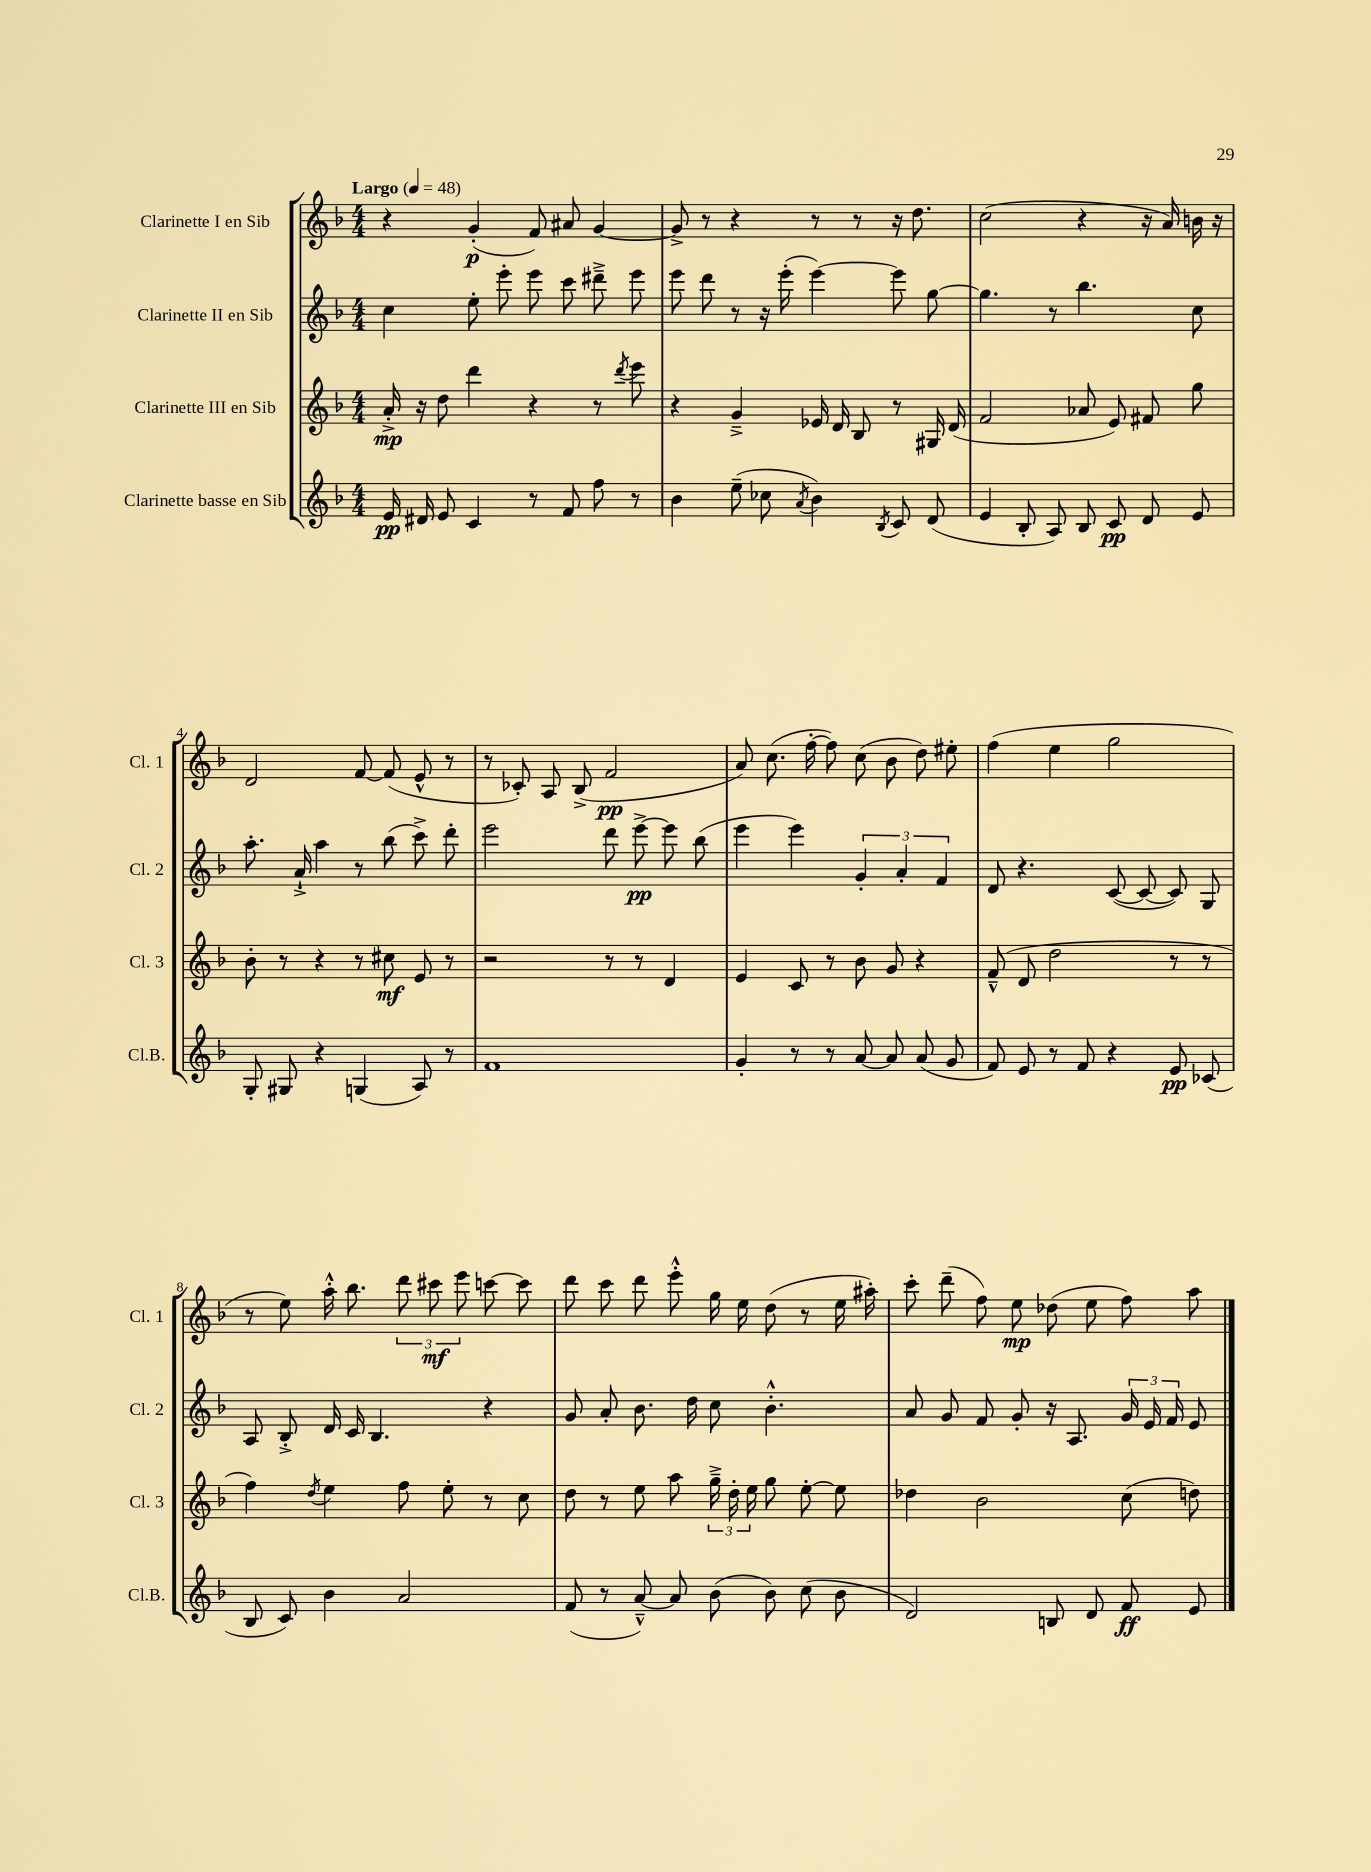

**kern	**dynam	**kern	**dynam	**kern	**dynam	**kern	**dynam
*part4	*part4	*part3	*part3	*part2	*part2	*part1	*part1
*staff4	*staff4	*staff3	*staff3	*staff2	*staff2	*staff1	*staff1
*I"Clarinette basse en Sib	*	*I"Clarinette III en Sib	*	*I"Clarinette II en Sib	*	*I"Clarinette I en Sib	*
*I'Cl.B.	*	*I'Cl. 3	*	*I'Cl. 2	*	*I'Cl. 1	*
*clefG2	*	*clefG2	*	*clefG2	*	*clefG2	*
*k[b-]	*	*k[b-]	*	*k[b-]	*	*k[b-]	*
*M4/4	*	*M4/4	*	*M4/4	*	*M4/4	*
*MM48	*	*MM48	*	*MM48	*	*MM48	*
=1	=1	=1	=1	=1	=1	=1	=1
!	!	!	!	!	!	!LO:TX:a:B:t=Largo	!
16e/	pp	16a'^/	mp	4cc\	.	4r	.
16d#X/	.	16r	.	.	.	.	.
8e/	.	8dd\	.	.	.	.	.
4c/	.	4ddd\	.	8ee'\	.	(4g'/	p
.	.	.	.	8eee'\	.	.	.
8r	.	4r	.	8eee\	.	8f/)	.
8f/	.	.	.	8ccc\	.	8a#X/	.
8ff\	.	8r	.	8ddd#X~^\	.	[4g/	.
.	.	8qddd/	.	.	.	.	.
8r	.	8eee\	.	8eee\	.	.	.
=2	=2	=2	=2	=2	=2	=2	=2
4b-\	.	4r	.	8eee\	.	8g^/]	.
.	.	.	.	8ddd\	.	8r	.
(8ee~\	.	4g~^/	.	8r	.	4r	.
8cc-X\	.	.	.	16r	.	.	.
.	.	.	.	(16eee'\	.	.	.
8qa/	.	.	.	.	.	.	.
4b-\)	.	16e-X/	.	[4eee\)	.	8r	.
.	.	16d/	.	.	.	.	.
.	.	8B-/	.	.	.	8r	.
8qB-/	.	.	.	.	.	.	.
8c/	.	8r	.	8eee\]	.	16r	.
.	.	.	.	.	.	8.dd\	.
(8d/	.	16G#X/	.	[8gg\	.	.	.
.	.	(16d/	.	.	.	.	.
=3	=3	=3	=3	=3	=3	=3	=3
4e/	.	2f/	.	4.gg\]	.	(2cc\	.
8B-'/	.	.	.	.	.	.	.
8A/)	.	.	.	8r	.	.	.
8B-/	.	8a-X/	.	4.bb-\	.	4r	.
8c/	pp	8e/)	.	.	.	.	.
8d/	.	8f#X/	.	.	.	16r	.
.	.	.	.	.	.	16a/)	.
8e/	.	8gg\	.	8cc\	.	16bn\	.
.	.	.	.	.	.	16r	.
!!LO:LB:g=z
=4	=4	=4	=4	=4	=4	=4	=4
8G'/	.	8b-'\	.	8.aa'\	.	2d/	.
8G#X/	.	8r	.	.	.	.	.
.	.	.	.	16a`^/	.	.	.
4r	.	4r	.	4aa\	.	.	.
(4Gn/	.	8r	.	8r	.	[8f/	.
.	.	8cc#X\	mf	(8bb-\	.	(8f/]	.
8A/)	.	8e/	.	8ccc^\)	.	8e^^/	.
8r	.	8r	.	8ddd'\	.	8r	.
=5	=5	=5	=5	=5	=5	=5	=5
1f	.	2r	.	2eee\	.	8r	.
.	.	.	.	.	.	8c-X'/)	.
.	.	.	.	.	.	8A/	.
.	.	.	.	.	.	(8B-^/	.
.	.	8r	.	8ddd\	.	2f/	pp
.	.	8r	.	[8eee^\	pp	.	.
.	.	4d/	.	8eee\]	.	.	.
.	.	.	.	(8bb-\	.	.	.
=6	=6	=6	=6	=6	=6	=6	=6
4g'/	.	4e/	.	4eee\	.	8a/)	.
.	.	.	.	.	.	(8.cc\	.
8r	.	8c/	.	4eee\)	.	.	.
.	.	.	.	.	.	[16ff'\	.
8r	.	8r	.	.	.	8ff\])	.
[8a/	.	8b-\	.	6g'/	.	(8cc\	.
8a/]	.	8g/	.	.	.	8b-\	.
.	.	.	.	6a'/	.	.	.
(8a/	.	4r	.	.	.	8dd\)	.
.	.	.	.	6f/	.	.	.
8g/	.	.	.	.	.	8ee#X'\	.
=7	=7	=7	=7	=7	=7	=7	=7
8f/)	.	(8f~^^/	.	8d/	.	(4ff\	.
8e/	.	8d/	.	4.r	.	.	.
8r	.	2dd\	.	.	.	4ee\	.
8f/	.	.	.	.	.	.	.
4r	.	.	.	([8c/	.	2gg\	.
.	.	.	.	8c/_	.	.	.
8e/	pp	8r	.	8c/])	.	.	.
(8c-X/	.	8r	.	8G/	.	.	.
!!LO:LB:g=z
=8	=8	=8	=8	=8	=8	=8	=8
8B-/	.	4ff\)	.	8A/	.	8r	.
8c/)	.	.	.	8B-'^/	.	8ee\)	.
.	.	8qdd/	.	.	.	.	.
4b-\	.	4ee\	.	16d/	.	16aa'^^\	.
.	.	.	.	16c/	.	8.bb-\	.
.	.	.	.	4.B-/	.	.	.
2a/	.	8ff\	.	.	.	12ddd\	.
.	.	.	.	.	.	12ccc#X\	mf
.	.	8ee'\	.	.	.	.	.
.	.	.	.	.	.	12eee\	.
.	.	8r	.	4r	.	[8cccn\	.
.	.	8cc\	.	.	.	8ccc\]	.
=9	=9	=9	=9	=9	=9	=9	=9
(8f/	.	8dd\	.	8g/	.	8ddd\	.
8r	.	8r	.	8a'/	.	8ccc\	.
[8a~^^/)	.	8ee\	.	8.b-\	.	8ddd\	.
8a/]	.	8aa\	.	.	.	8eee'^^\	.
.	.	.	.	16dd\	.	.	.
(8b-\	.	24gg~^\	.	8cc\	.	16gg\	.
.	.	24dd'\	.	.	.	.	.
.	.	.	.	.	.	16ee\	.
.	.	24ee\	.	.	.	.	.
8b-\)	.	8gg\	.	4.b-'^^\	.	(8dd\	.
(8cc\	.	[8ee'\	.	.	.	8r	.
8b-\	.	8ee\]	.	.	.	16ee\	.
.	.	.	.	.	.	16aa#X'\)	.
=10	=10	=10	=10	=10	=10	=10	=10
2d/)	.	4dd-X\	.	8a/	.	8ccc'\	.
.	.	.	.	8g/	.	(8ddd~\	.
.	.	2b-\	.	8f/	.	8ff\)	.
.	.	.	.	8g'/	.	8ee\	mp
8Bn/	.	.	.	16r	.	(8dd-X\	.
.	.	.	.	8.A/	.	.	.
8d/	.	.	.	.	.	8ee\	.
8f/	ff	(8cc\	.	24g/	.	8ff\)	.
.	.	.	.	24e/	.	.	.
.	.	.	.	24f/	.	.	.
8e/	.	8ddn\)	.	8e/	.	8aa\	.
==	==	==	==	==	==	==	==
*-	*-	*-	*-	*-	*-	*-	*-
